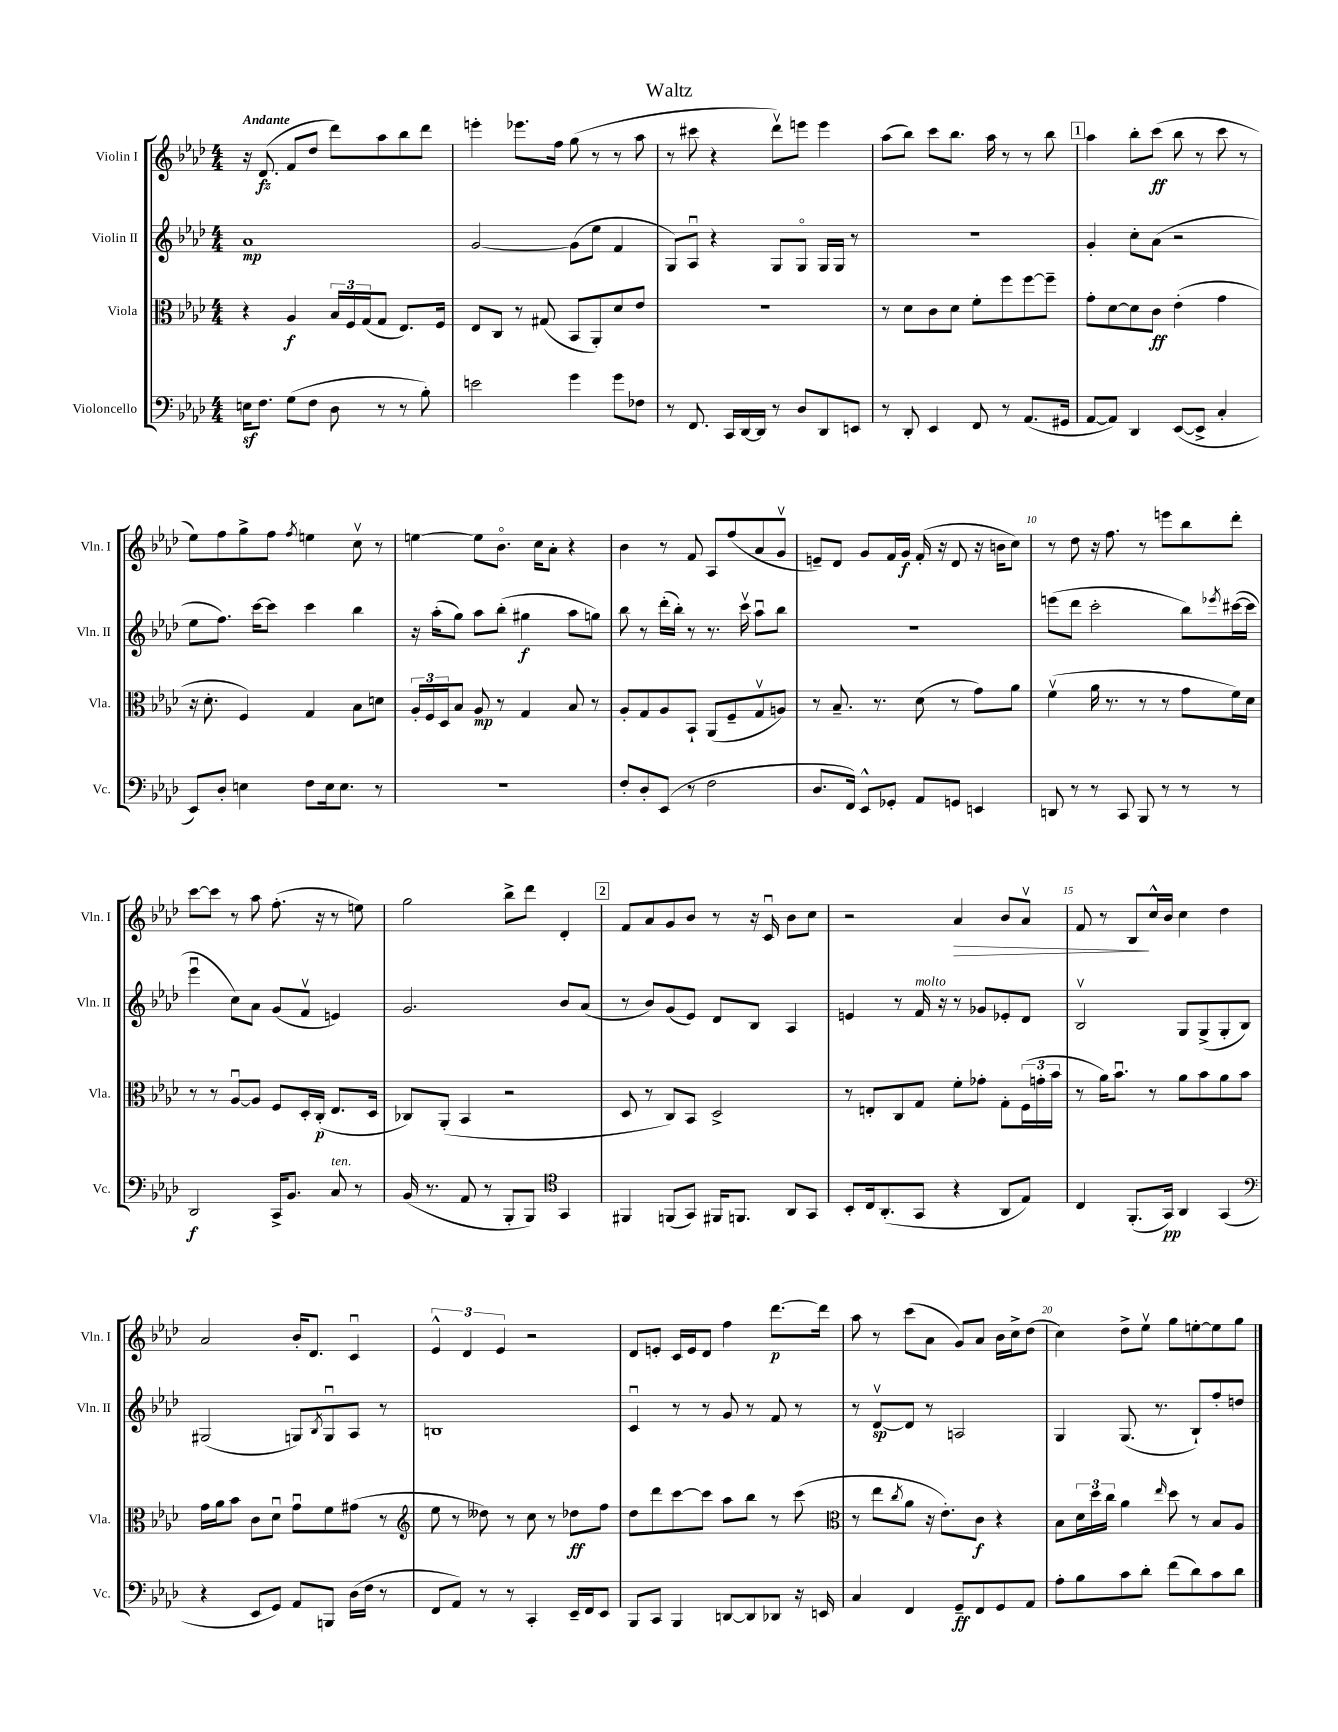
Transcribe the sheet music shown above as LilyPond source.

\header { title = "Waltz" }
<<
\new StaffGroup <<
\new Staff = "s0" \with { instrumentName = "Violin I" shortInstrumentName = "Vln. I" } {
    \clef treble \key aes \major \numericTimeSignature \time 4/4 \tempo "Andante"
    r16 des'8.\fz( f'8 des''8 des'''8) aes''8 bes''8 des'''8 |
    e'''4-. ees'''8. f''16 g''8( r8 r8 aes''8 |
    r8 cis'''8 r4 des'''8\upbow) e'''8 e'''4 |
    aes''8( bes''8) c'''8 bes''8. aes''16 r8 r8 bes''8 |
    \mark \markup { \box "1" } aes''4 bes''8-. c'''8\ff( bes''8 r8 c'''8 r8 |
    ees''8) f''8 g''8-> f''8 \acciaccatura { f''8 } e''4 c''8\upbow r8 |
    e''4~ e''8 bes'8.\flageolet c''16 aes'8-. r4 |
    bes'4 r8 f'8 aes8 f''8( aes'8 g'8\upbow |
    e'8--) des'8 g'8 f'16 g'16\f f'16-.( r16 des'8 r16 b'16 c''8) |
    r8 des''8 r16 f''8. r8 e'''8 bes''8 des'''8-. |
    c'''8~ c'''8 r8 aes''8 f''8.-.( r16 r8 e''8) |
    g''2 bes''8-> des'''8 des'4-. |
    \mark \markup { \box "2" } f'8 aes'8 g'8 bes'8 r8 r16 c'16\downbow bes'8 c''8 |
    r2 aes'4\> bes'8 aes'8\upbow |
    f'8 r8 bes8\! c''16-^ bes'16 c''4 des''4 |
    aes'2 bes'16-. des'8. c'4\downbow |
    \tuplet 3/2 { ees'4-^ des'4 ees'4 } r2 |
    des'8 e'8-. c'16 e'16 des'8 f''4 des'''8.~\p des'''16 |
    aes''8 r8 c'''8( aes'8 g'8) aes'8 bes'16 c''16-> des''8( |
    c''4) des''8-> ees''8\upbow g''8 e''8~-. e''8 g''8 \bar "|." |
}
\new Staff = "s1" \with { instrumentName = "Violin II" shortInstrumentName = "Vln. II" } {
    \clef treble \key aes \major \numericTimeSignature \time 4/4
    aes'1\mp |
    g'2~ g'8( ees''8 f'4 |
    g8) aes8\downbow r4 g8 g8\flageolet g16 g16 r8 |
    R1 |
    \mark \markup { \box "1" } g'4-. c''8-. aes'8( r2 |
    ees''8 f''8.) c'''16~ c'''8 c'''4 bes''4 |
    r16 aes''16-.( g''8) aes''8 bes''8-.( gis''4\f aes''8 g''8) |
    bes''8 r8 des'''16-.( bes''16-.) r8 r8. c'''16\upbow aes''8\downbow bes''8 |
    R1 |
    e'''8( des'''8 c'''2-. bes''8) \acciaccatura { ees'''8 } cis'''16~( cis'''16 |
    ees'''4\downbow c''8) aes'8 g'8( f'8\upbow e'4) |
    g'2. bes'8 aes'8( |
    \mark \markup { \box "2" } r8 bes'8) g'8( ees'8) des'8 bes8 aes4 |
    e'4 r8 f'16^\markup { \italic "molto" } r16 r8 ges'8 ees'8-. des'8 |
    bes2\upbow g8 g8->( g8-. bes8) |
    gis2( g8) \acciaccatura { bes8 } g8\downbow aes8 r8 |
    b1 |
    c'4\downbow r8 r8 g'8 r8 f'8 r8 |
    r8 des'8~\upbow\sp des'8 r8 a2 |
    g4 g8.( r8. bes8-!) f''8-. d''8 \bar "|." |
}
\new Staff = "s2" \with { instrumentName = "Viola" shortInstrumentName = "Vla." } {
    \clef alto \key aes \major \numericTimeSignature \time 4/4
    r4 aes4\f \tuplet 3/2 { bes16 f16 g16( } g8 ees8.) f16 |
    ees8 c8 r8 gis8( bes,8 aes,8-.) des'8 ees'8 |
    R1 |
    r8 des'8 c'8 des'8 f'8-. f''8 f''8~ f''8-- |
    \mark \markup { \box "1" } g'8-. des'8~ des'8 c'8\ff ees'4-.( g'4 |
    r16 des'8.-. f4) g4 bes8 d'8 |
    \tuplet 3/2 { aes16-. f16 des16 } bes8 aes8\mp r8 g4 bes8 r8 |
    aes8-. g8 aes8 bes,8-! aes,8( f8-- g8\upbow a8) |
    r8 bes8.-- r8. des'8( r8 g'8) aes'8 |
    f'4\upbow( aes'16 r8. r8 r8 g'8 f'16) des'16 |
    r8 r8 aes8~\downbow aes8 f8 des16-. c16-.\p( ees8. des16 |
    ces8) aes,8-.( bes,4 r2 |
    \mark \markup { \box "2" } des8 r8 c8) bes,8 des2-> |
    r8 e8-. c8 g8 f'8-. ges'8-. g8-. \tuplet 3/2 { f16( g'16-. bes'16 } |
    r8 aes'16) bes'8.\downbow r8 aes'8 bes'8 aes'8 bes'8 |
    g'16 aes'16 bes'8 c'8 des'8\downbow g'8\downbow f'8 gis'8( r8 |
    \clef treble ees''8 r8 deses''8) r8 c''8 r8 des''8\ff f''8 |
    des''8 des'''8 c'''8~ c'''8 aes''8 bes''8 r8 c'''8( |
    \clef alto r8 ees''8 \acciaccatura { c''8 } aes'8 r16 ees'8.-.) c'8\f r4 |
    bes8 \tuplet 3/2 { des'16 des''16 c''16 } aes'4 \grace { ees''16 } des''8 r8 bes8 aes8 \bar "|." |
}
\new Staff = "s3" \with { instrumentName = "Violoncello" shortInstrumentName = "Vc." } {
    \clef bass \key aes \major \numericTimeSignature \time 4/4
    e16\sf f8. g8( f8 des8 r8 r8 bes8-.) |
    e'2 g'4 g'8 fes8 |
    r8 f,8. c,16 des,16~ des,16 r8 des8 des,8 e,8 |
    r8 des,8-. ees,4 f,8 r8 aes,8.( gis,16 |
    \mark \markup { \box "1" } aes,8~ aes,8) des,4 ees,8~( ees,8-> c4-. |
    ees,8) des8-. e4 f8 e16 e8. r8 |
    R1 |
    f8-. des8-. ees,8( r8 f2 |
    des8. f,16) ees,8-^ ges,8-. aes,8 g,8 e,4 |
    d,8 r8 r8 c,8 bes,,8 r8 r8 r8 |
    des,2\f c,16-> bes,8. c8^\markup { \italic "ten." } r8 |
    bes,16( r8. aes,8 r8 bes,,8-. bes,,8) \clef tenor g,4 |
    \mark \markup { \box "2" } fis,4 f,8( g,8) fis,16 f,8. aes,8 g,8 |
    bes,8-. c16 aes,8.-.( g,8 r4 aes,8 ees8) |
    c4 f,8.-.( g,16\pp) aes,4 g,4( |
    \clef bass r4 ees,8 g,8) aes,8 b,,8 des16( f16 r8 |
    f,8 aes,8) r8 r8 c,4-. ees,16-- f,16 ees,8 |
    bes,,8 c,8 bes,,4 d,8~ d,8 des,8 r16 e,16 |
    c4 f,4 g,8--\ff f,8 g,8 aes,8 |
    aes8-. bes8 c'8 des'8-. f'8( des'8) c'8 des'8 \bar "|." |
}
>>
>>
\layout { \context { \Score \override BarNumber.break-visibility = ##(#f #t #t) barNumberVisibility = #(every-nth-bar-number-visible 5) } }
